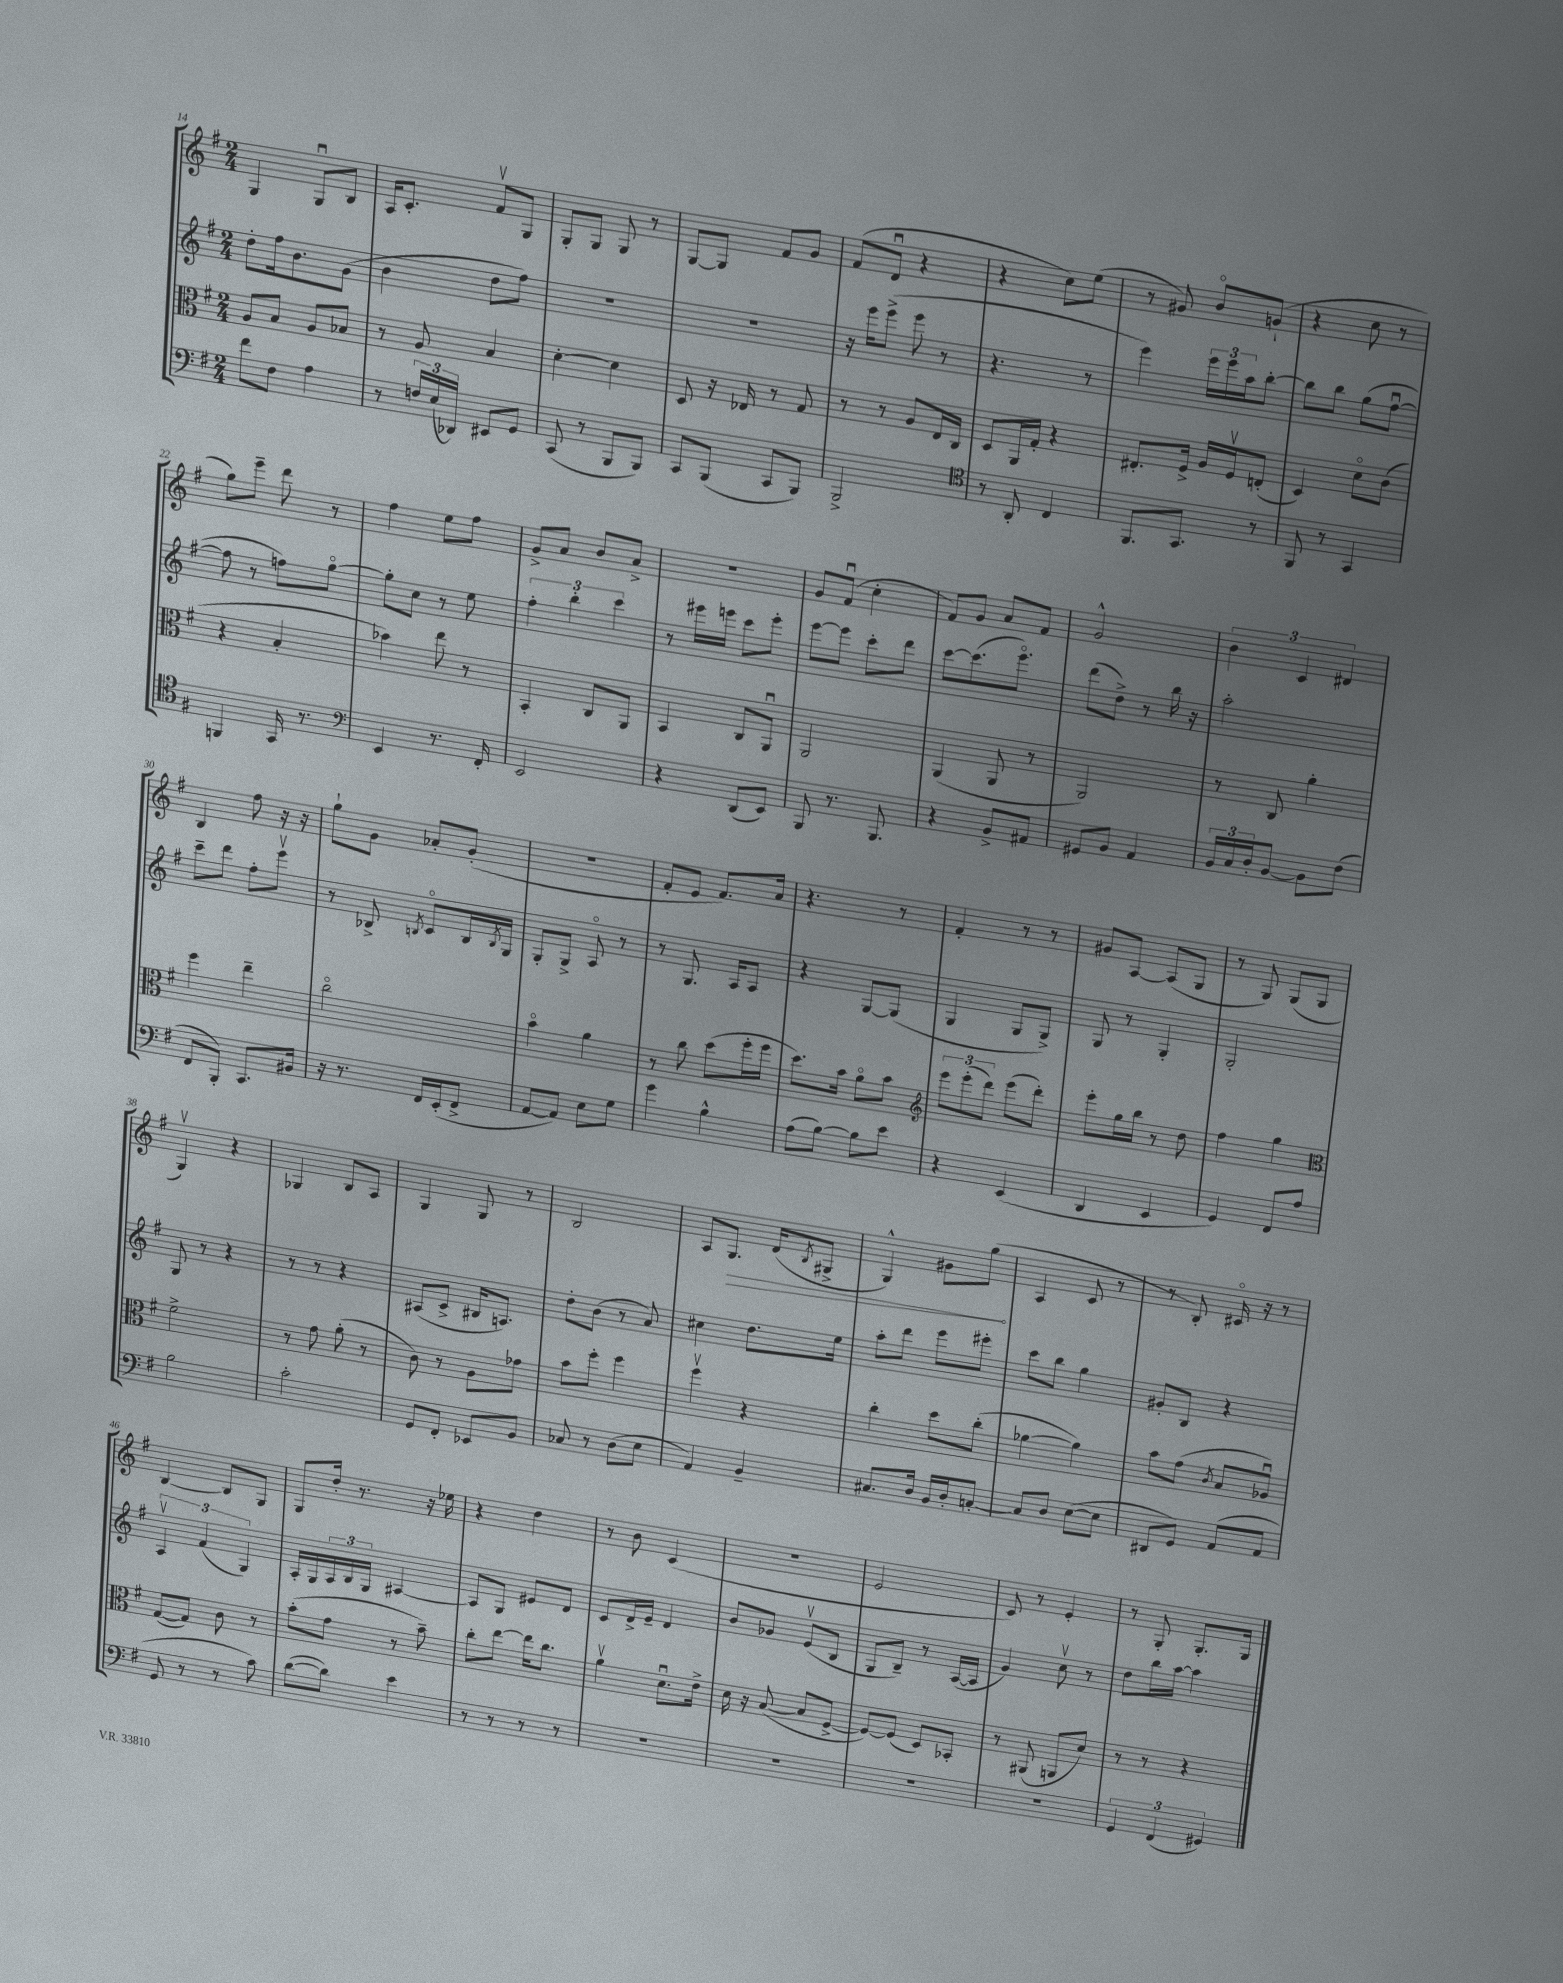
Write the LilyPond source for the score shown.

<<
\new StaffGroup <<
\new Staff = "s0" {
    \clef treble \key g \major \numericTimeSignature \time 2/4
    g4 g8\downbow b8 |
    a16 c'8.-. fis'8\upbow g8 |
    g8-. g8 g8 r8 |
    g8~ g8 fis'8 g'8 |
    fis'8( d'8\downbow r4 |
    r4 c''8) e''8( |
    r8 gis'8) b'8\flageolet g'8-!( |
    r4 c''8 r8 |
    g''8) e'''8-- d'''8 r8 |
    fis''4 e''8 fis''8 |
    g'8-> a'8 b'8 a'8-> |
    r2 |
    g'8 fis'8\downbow( c''4-. |
    fis'8) g'8 a'8 fis'8 |
    g'2-^ |
    \tuplet 3/2 { b'4 c'4 dis'4 } |
    b4 fis''8 r16 r16 |
    g''8-! g'8 aes'8-. g'8-.( |
    R2 |
    fis'8-. e'8 fis'8.) a'16 |
    r4. r8 |
    fis'4-. r8 r8 |
    gis'8 a8~ a8( g8 |
    r8 g8) g8( g8 |
    g4\upbow) r4 |
    ges4 b8 a8 |
    g4 g8 r8 |
    b2 |
    a8 \once \override Hairpin.circled-tip = ##t g8.\> d'16( \acciaccatura { b8 } gis8-> |
    g4-^) gis'8 g''8\!( |
    a4 c'8 r8 |
    r8 b8-.) cis'16\flageolet r16 r8 |
    b4~ b8 g8 |
    g8 d''16-. r8. r16 ees''16 |
    r4 d''4 |
    r8 b'8 c'4( |
    R2 |
    e'2 |
    c'8) r8 e'4-. |
    r8 g8-. g8.-. g16 \bar "|." |
}
\new Staff = "s1" {
    \clef treble \key g \major \numericTimeSignature \time 2/4
    d''8-. fis''16 b'8. g'8( |
    b'4 d''8 fis''8) |
    R2 |
    R2 |
    r16 e'''16 e'''8->( e'''8 r8 |
    r4. r8 |
    e'''4) \tuplet 3/2 { e'''16 e'''16 a''16 } b''8~-. |
    b''8 b''8 g''8( fis''8~\downbow |
    fis''8 r8 f''8) g''8~\flageolet |
    g''8-. c''8 r8 e''8 |
    \tuplet 3/2 { fis''4-. b''4-. c'''4 } |
    r8 eis'''16 e'''16 c'''8 e'''8-. |
    e'''8~ e'''8 c'''8-. d'''8 |
    c'''8~ c'''8.( e'''8.\flageolet) |
    d'''8( d''8->) r8 b''16 r16 |
    a''2-. |
    c'''8-- d'''8 fis''8-. e'''8\upbow |
    r8 bes8-> \acciaccatura { b8 } c'8\flageolet b16 \acciaccatura { b8 } g16 |
    g8-. g8-> a8\flageolet r8 |
    r8 g8. a16 a8 |
    r4 g8~ g8( |
    g4 g8 g8->) |
    g8 r8 g4-. |
    g2-. |
    g8 r8 r4 |
    r8 r8 r4 |
    ais8( c'8-> bis16 a8.) |
    d''8-. b'8( r8 a'8) |
    cis''4 d''8. e''16 |
    a''8-. d'''8 e'''8 eis'''8-. |
    c'''8 b''8 g''4 |
    gis'8-. b8 r4 |
    \tuplet 3/2 { a4\upbow fis'4( g4) } |
    a16-. g16 \tuplet 3/2 { a16 b16 g16 } ais4~ |
    ais8 g8 eis'8 d'8 |
    c'8 d'16-> e'16-- d'4 |
    b'8 ges'8 e'8\upbow( b8 |
    g8 b8--) r8 a16~( a16 |
    g'4) c''8\upbow r8 |
    d''8 b''16 a''16~ a''4 \bar "|." |
}
\new Staff = "s2" {
    \clef alto \key g \major \numericTimeSignature \time 2/4
    a8 b8 a8 bes8 |
    r8 a8 b4 |
    d'4~-. d'4 |
    d8 r16 ees16 r8 g8 |
    r8 r8 a8 e16 c16 |
    d8 a,16 g16-. r4 |
    eis8.-. fis16-> a16 fis16\upbow e8-.( |
    d4) d'8\flageolet c'8( |
    r4 b4-. |
    bes'4) e''8 r8 |
    b,4-. c8 a,8 |
    b,4 c8 a,8\downbow |
    a,2 |
    a,4( a,8 r8 |
    a,2) |
    r8 c8 a'4-. |
    fis''4 e''4-- |
    c''2\flageolet |
    b'4\flageolet a'4 |
    r8 c''8 d''8( fis''16-. fis''16 |
    d''8.) b'16 a'8\flageolet b'8 |
    \clef treble \tuplet 3/2 { e'''8 e'''8-.( d'''8) } e'''8( d'''8-.) |
    e'''8-. g''16 b''16 r8 d''8 |
    fis''4 g''4 |
    \clef alto fis'2-> |
    r8 g'8 a'8-.( r8 |
    c'8) r8 a8 ges'8 |
    b'8 fis''8-. fis''4 |
    fis''4\upbow r4 |
    c''4-. d''8 c''8-.( |
    aes'4~ aes'4) |
    b'8 g'8( \acciaccatura { c'8 } b8 aes8\downbow) |
    g8~( g8) c'8 r8 |
    b'8-.( g'8 r8 b'8--) |
    c''8-. e''8~ e''16 c''8. |
    a'4\upbow d'8.\downbow e'16-> |
    d'16 r16 b8~( b8 fis8~-> |
    fis8~) fis8( d8) bes,8-. |
    r8 ais,8( a,8 d'8) |
    r8 r8 r4 \bar "|." |
}
\new Staff = "s3" {
    \clef bass \key g \major \numericTimeSignature \time 2/4
    fis'8 fis8 a4 |
    r8 \tuplet 3/2 { f16 e16( des,16) } eis,8 g,8 |
    c,8( r8 b,,8 b,,8) |
    c,8 b,,8( c,8 b,,8) |
    b,,2-> |
    \clef tenor r8 a,8-. c4 |
    fis,8. g,8. r8 |
    fis,8 r8 g,4 |
    f,4 g,16 r8. |
    \clef bass e,4 r8. fis,16-. |
    e,2 |
    r4 d,8( e,8) |
    b,,8 r8. b,,8. |
    r4 b,8-> ais,8 |
    gis,8 b,8 a,4 |
    \tuplet 3/2 { b,16 c16 d16-. } b,8~ b,8 fis8( |
    fis,8 b,,8-.) c,8. bis,16 |
    r16 r8. fis,16 e,16-.( fis,8-> |
    a,8~ a,8) e8 g8 |
    g'4 b4-^ |
    a8( b8~) b8 e'8 |
    r4 e,4( |
    d,4 e,4 |
    g,4) fis,8 a8 |
    b2 |
    c'2-. |
    g,8 fis,8-. ees,8 b,8 |
    ces8 r8 d8( e8 |
    a,4) b,4-- |
    cis8. d16 b,16 d16-. c8~-. |
    c8 d8 e8~( e8 |
    dis,8 g,8) a,8( a,8 |
    g,8 r8 r8 c'8) |
    d'8~( d'8) e'4 |
    r8 r8 r8 r8 |
    R2 |
    R2 |
    R2 |
    R2 |
    \tuplet 3/2 { g,4 fis,4( gis,4) } \bar "|." |
}
>>
>>
\layout { \context { \Score currentBarNumber = #14 } }
